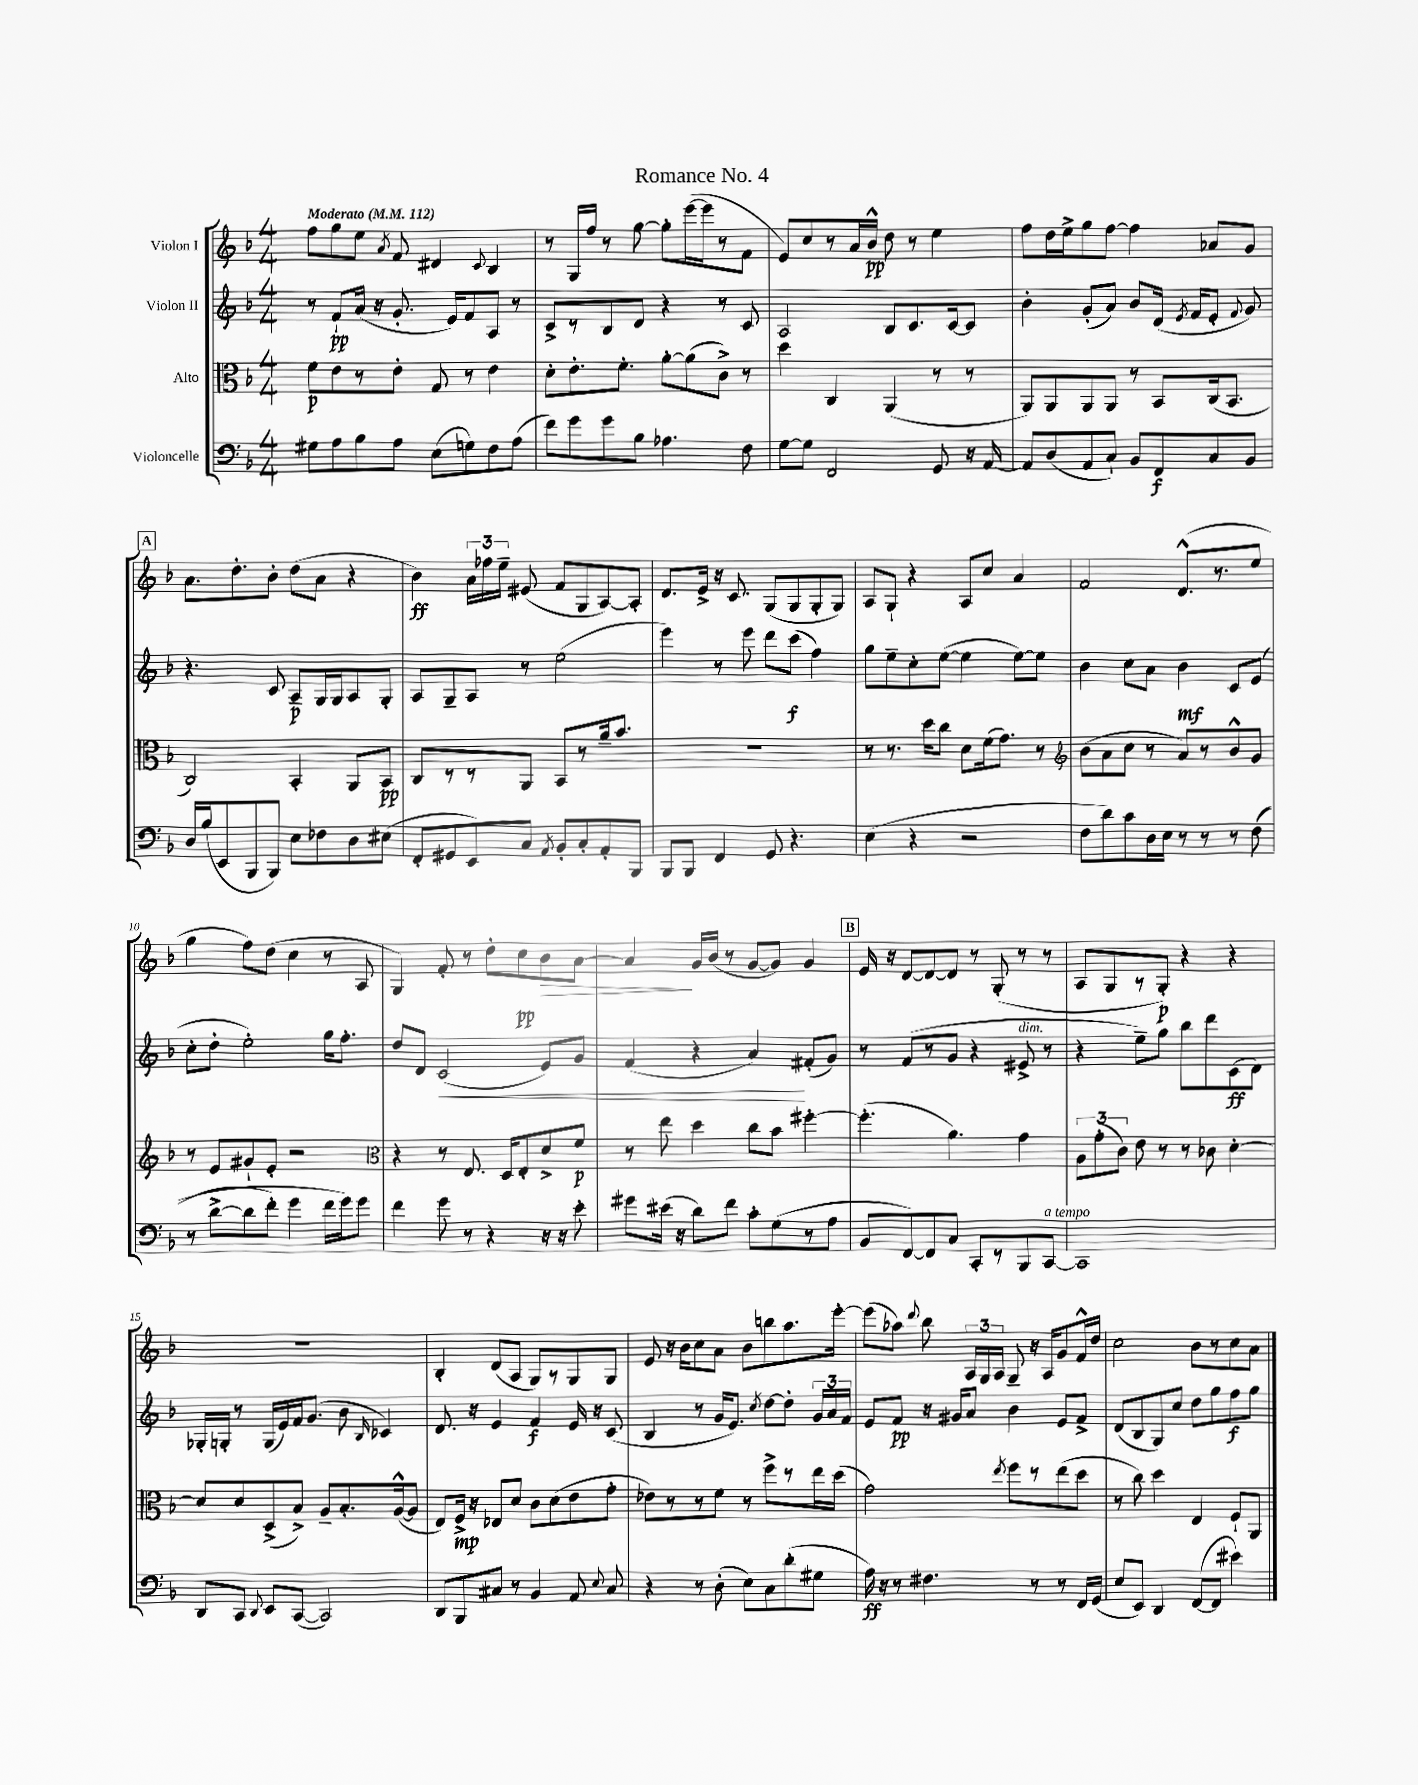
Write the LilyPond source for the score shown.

\header { title = "Romance No. 4" }
<<
\new StaffGroup <<
\new Staff = "s0" \with { instrumentName = "Violon I" } {
    \clef treble \key f \major \numericTimeSignature \time 4/4 \tempo "Moderato" 4 = 112
    \autoBeamOff f''8[ g''8 e''8] \acciaccatura { a'8 } f'8 dis'4 \appoggiatura { c'8 } bes4 |
    r8 g16[ f''16] r8 g''8~ g''8[-. e'''16~( e'''16 r8 f'8] |
    e'8[) c''8 r8 a'16 bes'16]-^\pp d''8 r8 e''4 |
    f''8[ d''16 e''16-> g''8 f''8]~ f''4 aes'8[ g'8] |
    \mark \markup { \box "A" } a'8.[ d''8.-. bes'8]-. d''8[( a'8] r4 |
    bes'4\ff) \tuplet 3/2 { a'16[ fes''16 e''16]-- } eis'8( f'8[ g8 a8~) a8]-. |
    d'8.[ e'16]-> r16 c'8. g8[( g8 g8-. g8]) |
    a8[ g8]-! r4 a8[ c''8] a'4 |
    f'2 d'8.[-^( r8. e''8] |
    g''4 f''8[) d''8]( c''4 r8 a8 |
    g4) f'8-. r8 d''8[-. c''8\pp bes'8\> a'8]~ |
    a'4\! g'16[ bes'16]( r8 g'8[~ g'8]) g'4 |
    \mark \markup { \box "B" } e'16 r16 d'8[~ d'8~ d'8] r8 g8-.( r8 r8 |
    a8[ g8 r8 g8]-.\p) r4 r4 |
    R1 |
    bes4-. d'8[( a8] g8[) r8 g8 g8] |
    e'8 r16 bes'16[ c''8 a'8] bes'8[ b''8 a''8. e'''16]~-. |
    e'''8[( aes''8]) \appoggiatura { d'''8 } bes''8 \tuplet 3/2 { a16[ g16 a16] } g8-- r16 a16[ g'8 f'16-^ d''16] |
    c''2 bes'8[ r8 c''8 a'8] \bar "|." |
}
\new Staff = "s1" \with { instrumentName = "Violon II" } {
    \clef treble \key f \major \numericTimeSignature \time 4/4
    \autoBeamOff r8 f'8[-!\pp a'16]( r16 g'8.-. e'16[) f'8 a8] r8 |
    c'8[-> r8 bes8 d'8] r4 r8 c'8 |
    a2 bes8[ c'8. c'16~ c'8] |
    bes'4-. g'8[-.( a'8]) bes'8[ d'16]( \acciaccatura { e'8 } f'16[ e'8]-. \appoggiatura { f'8 } g'8) |
    \mark \markup { \box "A" } r4. c'8 a8[--\p g16 g16 a8 g8]-. |
    a8[ g8-- a8] r8 e''2( |
    e'''4) r8 e'''8 d'''8[ c'''8]\f( f''4) |
    g''8[ e''8-- c''8-. e''8]~( e''4 e''8[~) e''8] |
    bes'4 c''8[ a'8] bes'4\mf c'8[ e'8]( |
    c''8[-. d''8]-. e''2-.) g''16[ f''8.]-. |
    d''8[ d'8] c'2\<( e'8[) g'8] |
    f'4( r4 a'4\!) fis'8[-.( g'8]) |
    \mark \markup { \box "B" } r8 f'8[( r8 g'8] r4 eis'8->^\markup { \italic "dim." } r8 |
    r4 e''8[--) g''8] bes''8[ d'''8 c'8\ff( d'8]) |
    ges16[-. g16]-. r8 g16[( e'16) f'16 g'8.]( bes'8 \grace { bes16 } ces'4) |
    d'8. r16 e'4 f'4\f e'16 r16 c'8( |
    bes4 r8 g'16[ e'8.]) \acciaccatura { c''8 } d''8[~ d''8]-. \tuplet 3/2 { g'16[ a'16 f'16] } |
    e'8[ f'8]\pp r16 gis'16[ a'8] bes'4 e'8[ f'8]-> |
    d'8[( bes8 g8) c''8] d''8[ g''8 f''8\f g''8] \bar "|." |
}
\new Staff = "s2" \with { instrumentName = "Alto" } {
    \clef alto \key f \major \numericTimeSignature \time 4/4
    \autoBeamOff f'8[\p e'8 r8 e'8]-. g8 r8 e'4 |
    d'8[-. e'8.-. f'8.]-. a'8[~-. a'8( c'8]->) r8 |
    d''4 c4 a,4( r8 r8 |
    a,8[) a,8 a,8 a,8] r8 bes,8[ c16( bes,8.] |
    \mark \markup { \box "A" } c2) bes,4-. a,8[ bes,8]\pp |
    c8[ r8 r8 a,8] bes,8[ r8 a'16-- bes'8.] |
    R1 |
    r8 r8. d''16[ c''8] d'8[ f'16( g'8.]) r8 |
    \clef treble bes'8[( a'8 c''8] r8 a'8[) r8 bes'8-^ g'8] |
    r8 e'8[ gis'8-! e'8]-. r2 |
    \clef alto r4 r8 e8. d16[ e8-. d'8-> f'8]\p |
    r8 e''8 d''4 c''8[ bes'8] fis''4~-. |
    \mark \markup { \box "B" } fis''4.-.( a'4.) g'4 |
    \tuplet 3/2 { a8[ g'8-.( c'8]) } e'8 r8 r8 ces'8 d'4~-. |
    d'8[ d'8 d8->( bes8]->) a8[-- bes8.-. a16~-^( a8] |
    e8[) f16]->\mp r16 ees8[ d'8] c'8[ d'8( e'8 g'8]-. |
    ees'8[) r8 r8 f'8] r8 f''8[-> r8 e''16 d''16]( |
    g'2) \acciaccatura { e''8 } f''8[ r8 e''8( d''8] |
    r8 c''8) d''4 e4 f8[-! a,8] \bar "|." |
}
\new Staff = "s3" \with { instrumentName = "Violoncelle" } {
    \clef bass \key f \major \numericTimeSignature \time 4/4
    \autoBeamOff gis8[ a8 bes8 a8] e8[( g8) f8 a8]( |
    f'8[) g'8 g'8 bes8] aes4. f8 |
    g8[~ g8] f,2 g,8 r16 a,16~ |
    a,8[ d8( a,8 c8]-!) bes,8[ f,8\f c8 bes,8] |
    \mark \markup { \box "A" } d16[ bes16( e,8 bes,,8 bes,,8]) e8[ fes8 d8 eis8]( |
    f,8[-. gis,8 e,8) c8] \acciaccatura { a,8 } bes,8[-. c8-. a,8-. bes,,8] |
    bes,,8[ bes,,8] f,4 g,8 r4. |
    e4( r4 r2 |
    f8[ d'8) c'8 d16 e16] r8 r8 r8 f8(\( |
    r8 d'8[~-> d'8 f'8]-.) g'4 f'16[ g'16\) g'8] |
    f'4 g'8 r8 r4 r16 r16 e'8-. |
    gis'8[ eis'16]( r16 d'8[) f'8] c'8[-. g8( r8 a8] |
    \mark \markup { \box "B" } bes,8[ f,8~) f,8 c8] c,8[-. r8 bes,,8 c,8]~^\markup { \italic "a tempo" } |
    c,1 |
    d,8[ c,8] \appoggiatura { d,8 } e,8[ c,8]~( c,2) |
    d,8[ bes,,8 cis8] r8 bes,4 a,8 \appoggiatura { e8 } cis8 |
    r4 r8 d8-.( e8[) c8 d'8-.( gis8] |
    a16\ff) r16 r8 fis4. r8 r8 f,16[ g,16]( |
    e8[ e,8]) d,4 f,8[~( f,8] eis'4) \bar "|." |
}
>>
>>
